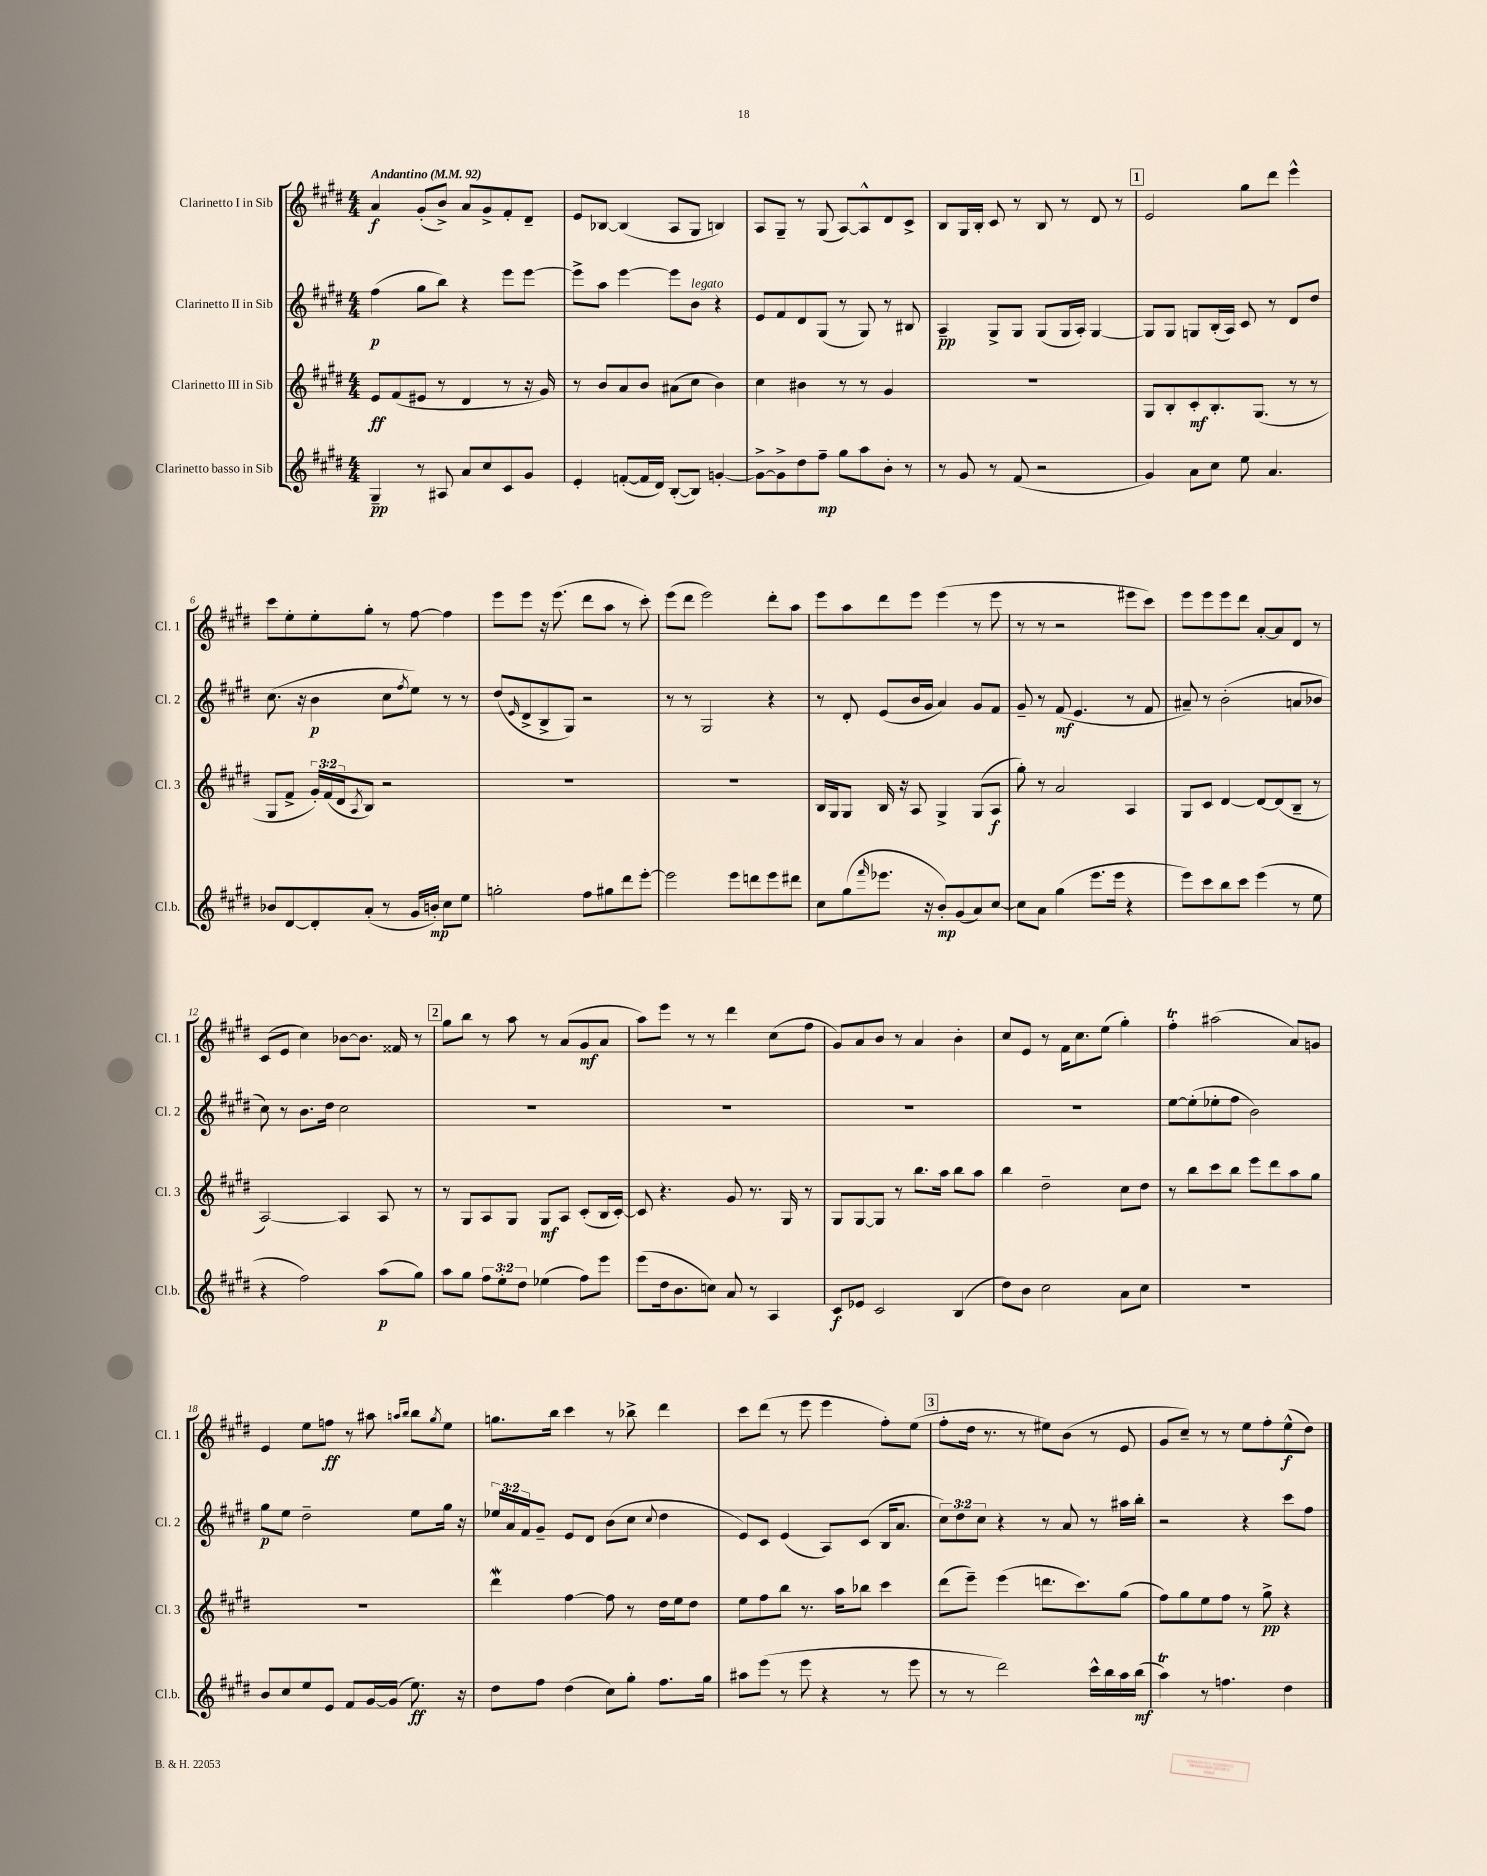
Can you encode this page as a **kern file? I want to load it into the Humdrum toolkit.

**kern	**dynam	**kern	**dynam	**kern	**dynam	**kern	**dynam
*part4	*part4	*part3	*part3	*part2	*part2	*part1	*part1
*staff4	*staff4	*staff3	*staff3	*staff2	*staff2	*staff1	*staff1
*I"Clarinetto basso in Sib	*	*I"Clarinetto III in Sib	*	*I"Clarinetto II in Sib	*	*I"Clarinetto I in Sib	*
*I'Cl.b.	*	*I'Cl. 3	*	*I'Cl. 2	*	*I'Cl. 1	*
*clefG2	*	*clefG2	*	*clefG2	*	*clefG2	*
*k[f#c#g#d#]	*	*k[f#c#g#d#]	*	*k[f#c#g#d#]	*	*k[f#c#g#d#]	*
*M4/4	*	*M4/4	*	*M4/4	*	*M4/4	*
*MM92	*	*MM92	*	*MM92	*	*MM92	*
=1	=1	=1	=1	=1	=1	=1	=1
!	!	!	!	!	!	!LO:TX:a:B:t=Andantino	!
4G#~/	pp	8e/L	ff	(4ff#\	p	4a/	f
.	.	(8f#/	.	.	.	.	.
8r	.	8e#X/J	.	8gg#\L	.	(8g#'/L	.
8A#X/	.	8r	.	8bb\J)	.	8b^/J)	.
8a/L	.	4d#/	.	4r	.	8a/L	.
8cc#/	.	.	.	.	.	8g#^/	.
8c#/	.	8r	.	8eee\L	.	8f#'/	.
8g#/J	.	16r	.	[8eee\J	.	8d#~/J	.
.	.	16g#/)	.	.	.	.	.
=2	=2	=2	=2	=2	=2	=2	=2
4e'/	.	8r	.	8eee^\L]	.	8e/L	.
.	.	8b/L	.	8aa\J	.	[8B-X/J	.
([8fn'/L	.	8a/	.	[4eee\	.	(4B-/]	.
16f/L]	.	8b/J	.	.	.	.	.
16d#/JJ)	.	.	.	.	.	.	.
([8B'/L	.	(8a#X\L	.	8eee\L]	.	8A/L	.
!	!	!	!	!LO:TX:a:i:t=legato	!	!	!
8B/J])	.	8cc#\J	.	8b\J	.	8G#/J	.
[4gn'/	.	4b\)	.	4r	.	4Bn/)	.
=3	=3	=3	=3	=3	=3	=3	=3
8g^\L_	.	4cc#\	.	8e/L	.	8A/L	.
8g^\]	.	.	.	8f#/	.	8G#~/J	.
8dd#\	.	4b#X\	.	8d#/	.	8r	.
8ff#~\J	mp	.	.	(8G#/J	.	(8G#/	.
8gg#\L	.	8r	.	8r	.	[8A/L)	.
8aa\	.	8r	.	8G#/)	.	8A^^/]	.
8b'\J	.	4g#/	.	8r	.	8d#/	.
8r	.	.	.	8B#X/	.	8c#^/J	.
=4	=4	=4	=4	=4	=4	=4	=4
8r	.	1r	.	4A~/	pp	8B/L	.
8g#/	.	.	.	.	.	16G#/L	.
.	.	.	.	.	.	16B'/JJ	.
8r	.	.	.	8G#^/L	.	8c#/	.
(8f#/	.	.	.	8G#/J	.	8r	.
2r	.	.	.	(8G#/L	.	8B/	.
.	.	.	.	16G#/L	.	8r	.
.	.	.	.	16A'/JJ)	.	.	.
.	.	.	.	[4G#/	.	8d#/	.
.	.	.	.	.	.	8r	.
!!LO:REH:place=s1:t=1
=5	=5	=5	=5	=5	=5	=5	=5
4g#/)	.	8G#/L	.	8G#/L]	.	2e/	.
.	.	8B'/	.	8G#/J	.	.	.
8a\L	.	8c#'/	mf	8Gn/L	.	.	.
8cc#\J	.	8.B'/	.	(16B'/L	.	.	.
.	.	.	.	16A/JJ)	.	.	.
8ee\	.	.	.	8c#/	.	8gg#\L	.
.	.	(8.G#/J	.	.	.	.	.
4.a/	.	.	.	8r	.	8ddd#\J	.
.	.	8r	.	8d#/L	.	4eee^^\	.
.	.	8r	.	8dd#/J	.	.	.
!!LO:LB:g=z
=6	=6	=6	=6	=6	=6	=6	=6
8b-X/L	.	8G#/L	.	(8.cc#\	.	8ccc#\L	.
[8d#/	.	8f#^/J	.	.	.	8ee'\	.
.	.	.	.	16r	.	.	.
8d#'/]	.	24g#'/LL)	.	4b\	p	8ee'\	.
.	.	(24f#/	.	.	.	.	.
.	.	24d#/J	.	.	.	.	.
.	.	8qA/	.	.	.	.	.
(8a'/J	.	8B/J)	.	.	.	8gg#'\J	.
8r	.	2r	.	8cc#\L	.	8r	.
.	.	.	.	8qff#/	.	.	.
16g#/LL	.	.	.	8ee\J)	.	[8ff#\	.
16bn'/JJ)	mp	.	.	.	.	.	.
8cc#\L	.	.	.	8r	.	4ff#\]	.
8ee\J	.	.	.	8r	.	.	.
=7	=7	=7	=7	=7	=7	=7	=7
2ggn'\	.	1r	.	(8dd#/L	.	8eee\L	.
.	.	.	.	16qqe/	.	.	.
.	.	.	.	8d#^/	.	8eee\J	.
.	.	.	.	8B^/	.	16r	.
.	.	.	.	.	.	(8.eee\	.
.	.	.	.	8G#/J)	.	.	.
8ff#\L	.	.	.	2r	.	8ddd#\L	.
8gg#X\	.	.	.	.	.	8aa\J	.
8ddd#\	.	.	.	.	.	8r	.
[8eee'\J	.	.	.	.	.	8ccc#'\)	.
=8	=8	=8	=8	=8	=8	=8	=8
2eee\]	.	1r	.	8r	.	(8eee\L	.
.	.	.	.	8r	.	8ddd#\J	.
.	.	.	.	2G#/	.	2eee\)	.
8eee\L	.	.	.	.	.	.	.
8dddn\	.	.	.	.	.	.	.
8eee\	.	.	.	4r	.	8ddd#'\L	.
8ddd#X\J	.	.	.	.	.	8aa\J	.
=9	=9	=9	=9	=9	=9	=9	=9
8cc#\L	.	16B/LL	.	8r	.	8eee\L	.
.	.	16G#/J	.	.	.	.	.
(8gg#\	.	8G#/J	.	8d#'/	.	8aa\	.
16qqfff#/	.	.	.	.	.	.	.
8.eee-X\J	.	16B/	.	(8e/L	.	8ddd#\	.
.	.	16r	.	.	.	.	.
.	.	8A/	.	16b/L	.	8eee\J	.
16r	.	.	.	16g#/JJ	.	.	.
8b'/L)	mp	4G#^/	.	4a/)	.	(4eee\	.
(8g#/	.	.	.	.	.	.	.
8a/)	.	(8G#/L	.	8g#/L	.	8r	.
[8cc#/J	.	8A/J	f	8f#/J	.	8eee\	.
=10	=10	=10	=10	=10	=10	=10	=10
8cc#\L]	.	8gg#'\)	.	8g#~/	.	8r	.
8a\J	.	8r	.	8r	.	8r	.
(4gg#\	.	2a/	.	(8f#/	mf	2r	.
.	.	.	.	4.e/	.	.	.
8.eee\L	.	.	.	.	.	.	.
16eee\Jk	.	.	.	.	.	.	.
4r	.	4A/	.	8r	.	8eee#X\L	.
.	.	.	.	8f#/	.	8ccc#\J)	.
=11	=11	=11	=11	=11	=11	=11	=11
8eee\L)	.	8G#/L	.	8a#X~/)	.	8eee\L	.
8ccc#\	.	8c#/J	.	8r	.	8eee\	.
8bb\	.	[4d#/	.	(2b'\	.	8eee\	.
8ccc#\J	.	.	.	.	.	8ddd#\J	.
(4eee\	.	8d#/L_	.	.	.	[8a'/L	.
.	.	(8d#/]	.	.	.	8a/]	.
8r	.	8B~/J	.	8an/L	.	8d#/J	.
8ee\	.	8r	.	8b-X/J	.	8r	.
!!LO:LB:g=z
=12	=12	=12	=12	=12	=12	=12	=12
4r	.	[2A/)	.	8cc#\)	.	(8c#/L	.
.	.	.	.	8r	.	8e/J	.
2ff#\)	.	.	.	8.b\L	.	4cc#\)	.
.	.	.	.	16dd#\Jk	.	.	.
.	.	4A/]	.	2cc#\	.	[8b-X\L	.
.	.	.	.	.	.	8.b-\J]	.
(8aa\L	p	8A/	.	.	.	.	.
.	.	.	.	.	.	16f##X/	.
8gg#\J)	.	8r	.	.	.	8r	.
!!LO:REH:place=s1:t=2
=13	=13	=13	=13	=13	=13	=13	=13
8aa\L	.	8r	.	1r	.	8gg#\L	.
8gg#\J	.	8G#/L	.	.	.	8bb\J	.
12ff#\L	.	8A/	.	.	.	8r	.
12ee'\	.	.	.	.	.	.	.
.	.	8G#/J	.	.	.	8aa\	.
12dd#\J	.	.	.	.	.	.	.
(4ee-X\	.	8G#/L	mf	.	.	8r	.
.	.	8A/J	.	.	.	(8a/L	.
8ff#\L)	.	(8c#'/L	.	.	.	8g#/	mf
8eee\J	.	16B/L	.	.	.	8a/J	.
.	.	[16c#'/JJ)	.	.	.	.	.
=14	=14	=14	=14	=14	=14	=14	=14
(8eee\L	.	8c#/]	.	1r	.	8aa\L)	.
16dd#\k	.	4.r	.	.	.	8eee\J	.
8.b\	.	.	.	.	.	.	.
.	.	.	.	.	.	8r	.
8ccn\J)	.	.	.	.	.	8r	.
8a/	.	8g#/	.	.	.	4ddd#\	.
8r	.	8.r	.	.	.	.	.
4A/	.	.	.	.	.	(8cc#\L	.
.	.	16G#/	.	.	.	.	.
.	.	8r	.	.	.	8ff#\J	.
=15	=15	=15	=15	=15	=15	=15	=15
8c#/L	f	8G#/L	.	1r	.	8g#/L)	.
8e-X/J	.	[8G#/	.	.	.	8a/	.
2c#/	.	8G#/J]	.	.	.	8b/J	.
.	.	8r	.	.	.	8r	.
.	.	8.bb\L	.	.	.	4a/	.
.	.	16aa\Jk	.	.	.	.	.
(4B/	.	8bb\L	.	.	.	4b'\	.
.	.	8aa\J	.	.	.	.	.
=16	=16	=16	=16	=16	=16	=16	=16
8dd#\L)	.	4bb\	.	1r	.	8cc#/L	.
8b\J	.	.	.	.	.	8e/J	.
2cc#\	.	2dd#~\	.	.	.	8r	.
.	.	.	.	.	.	16f#\KL	.
.	.	.	.	.	.	8.cc#\	.
.	.	.	.	.	.	(8ee\J	.
8a\L	.	8cc#\L	.	.	.	4gg#'\)	.
8cc#\J	.	8dd#\J	.	.	.	.	.
=17	=17	=17	=17	=17	=17	=17	=17
1r	.	8r	.	[8ee\L	.	4ff#T'\	.
.	.	8bb\L	.	(8ee'\]	.	.	.
.	.	8ccc#\	.	8ee-X'\	.	(2aa#X\	.
.	.	8bb\J	.	8ff#\J	.	.	.
.	.	8eee\L	.	2b\)	.	.	.
.	.	8ddd#\	.	.	.	.	.
.	.	8aa\	.	.	.	8a/L)	.
.	.	8gg#\J	.	.	.	8gn/J	.
!!LO:LB:g=z
=18	=18	=18	=18	=18	=18	=18	=18
8b/L	.	1r	.	8gg#\L	p	4e/	.
8cc#/	.	.	.	8ee\J	.	.	.
8ee/	.	.	.	2dd#~\	.	8ee\L	.
8e/J	.	.	.	.	.	8ffn\J	ff
8f#/L	.	.	.	.	.	8r	.
[16g#/L	.	.	.	.	.	8aa#X\	.
(16g#/JJ]	.	.	.	.	.	.	.
.	.	.	.	.	.	16qqaan/LL	.
.	.	.	.	.	.	16qqbb/JJ	.
8.ee\)	ff	.	.	8ee\L	.	8bb\L	.
.	.	.	.	.	.	8qgg#/	.
.	.	.	.	16gg#\Jk	.	8ee\J	.
16r	.	.	.	16r	.	.	.
=19	=19	=19	=19	=19	=19	=19	=19
8dd#\L	.	4ddd#W\	.	24ee-X/LL	.	8.ggn\L	.
.	.	.	.	24a/	.	.	.
.	.	.	.	24f#/J	.	.	.
8ff#\J	.	.	.	8g#~/J	.	.	.
.	.	.	.	.	.	16bb\Jk	.
(4dd#\	.	[4ff#\	.	8e/L	.	4ccc#\	.
.	.	.	.	8d#/J	.	.	.
8cc#\L)	.	8ff#\]	.	(8b\L	.	8r	.
8gg#'\J	.	8r	.	8cc#\J	.	8bb-X^\	.
.	.	.	.	8qqcc#/	.	.	.
8.ff#\L	.	16dd#\LL	.	4dd#\	.	4ddd#\	.
.	.	16ee\J	.	.	.	.	.
.	.	8dd#\J	.	.	.	.	.
16gg#\Jk	.	.	.	.	.	.	.
=20	=20	=20	=20	=20	=20	=20	=20
8aa#X\L	.	8ee\L	.	8e/L)	.	8ccc#\L	.
(8eee\J	.	8ff#\	.	8c#/J	.	(8ddd#\J	.
8r	.	8bb\J	.	(4e/	.	8r	.
8eee\	.	8.r	.	.	.	8eee\	.
4r	.	.	.	8A/L)	.	4eee\	.
.	.	16aa\KL	.	.	.	.	.
.	.	8bb-X\J	.	(8c#/J	.	.	.
8r	.	4ccc#\	.	16B/KL	.	8ff#'\L)	.
.	.	.	.	8.a/J	.	.	.
8eee\	.	.	.	.	.	(8ee\J	.
!!LO:REH:place=s1:t=3
=21	=21	=21	=21	=21	=21	=21	=21
8r	.	(8ddd#\L	.	12cc#\L)	.	8ff#'\L	.
.	.	.	.	12dd#\	.	.	.
8r	.	8eee~\J)	.	.	.	16dd#\Jk	.
.	.	.	.	12cc#\J	.	.	.
.	.	.	.	.	.	8.r	.
2ddd#\)	.	(4eee\	.	4r	.	.	.
.	.	.	.	.	.	8r	.
.	.	8.dddn\L	.	8r	.	8ee#X\L)	.
.	.	.	.	8a/	.	(8b\J	.
.	.	8.ccc#\)	.	.	.	.	.
16ccc#^^\LL	.	.	.	8r	.	8r	.
16bb\	.	.	.	.	.	.	.
16aa\	.	(8gg#\J	.	16aa#X\LL	.	8e/	.
(16bb\JJ	mf	.	.	16bb'\JJ	.	.	.
=22	=22	=22	=22	=22	=22	=22	=22
4aaT\)	.	8ff#\L)	.	2r	.	8g#/L	.
.	.	8gg#\	.	.	.	8cc#~/J)	.
8r	.	8ee\	.	.	.	8r	.
4.ffn\	.	8ff#\J	.	.	.	8r	.
.	.	8r	.	4r	.	8ee\L	.
.	.	8gg#^\	pp	.	.	8ff#'\	.
4dd#\	.	4r	.	8ccc#\L	.	(8ee^^\	f
.	.	.	.	8ff#\J	.	8dd#\J)	.
==	==	==	==	==	==	==	==
*-	*-	*-	*-	*-	*-	*-	*-
